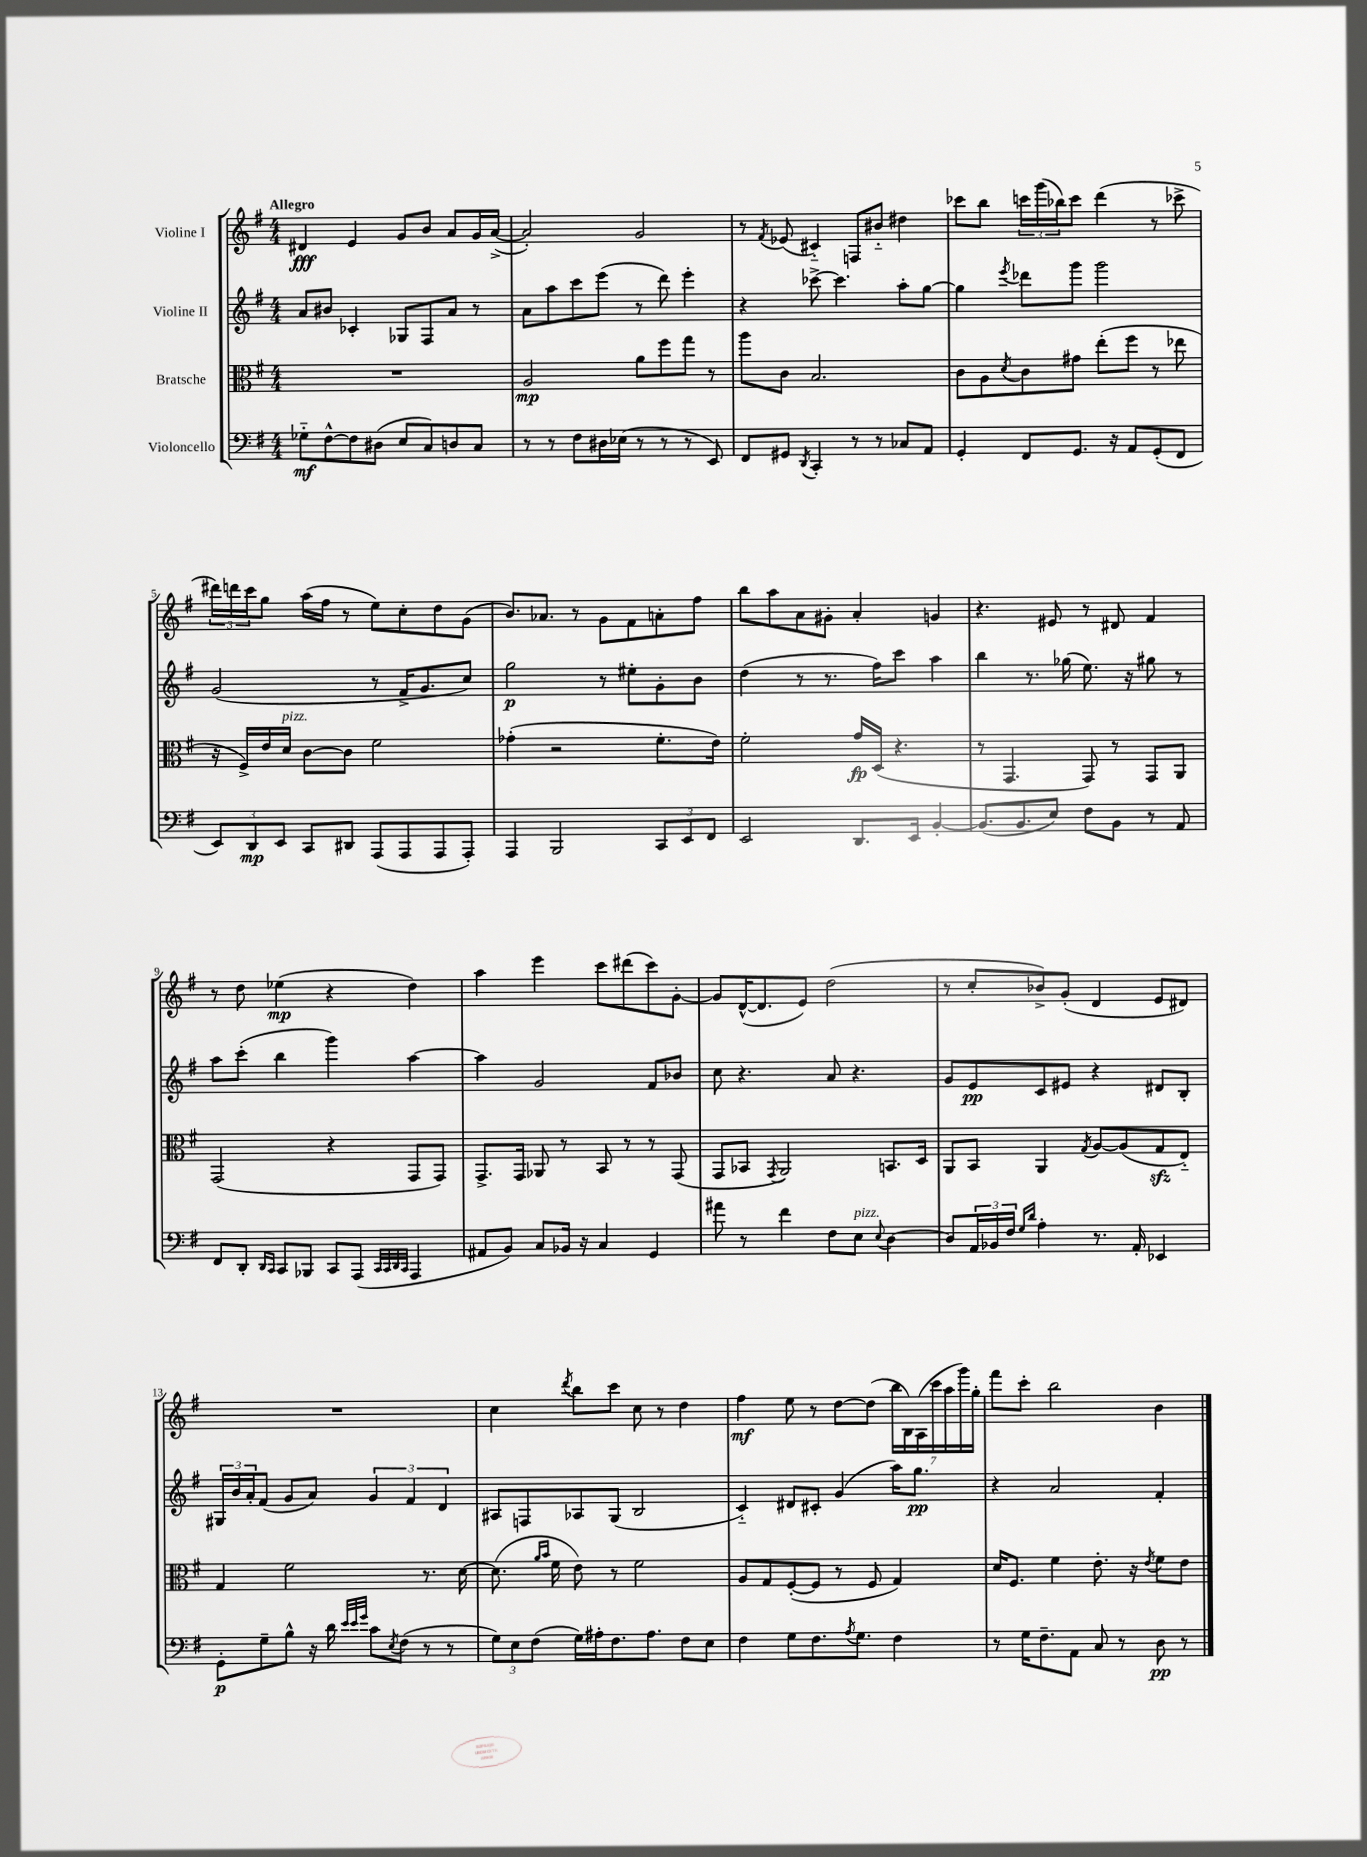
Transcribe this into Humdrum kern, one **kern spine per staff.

**kern	**kern	**kern	**kern
*staff4	*staff3	*staff2	*staff1
*clefF4	*clefC3	*clefG2	*clefG2
*k[f#]	*k[f#]	*k[f#]	*k[f#]
*M4/4	*M4/4	*M4/4	*M4/4
8G-'~	1r	8a	4d#
[8F#^^	.	8b#	.
8F#]	.	4c-'	4e
(8D#	.	.	.
8E	.	8G-	8g
8C)	.	8F#	8b
8D	.	8a	8a
8C	.	8r	16g
.	.	.	([16a^
=	=	=	=
8r	2A	8a	2a'])
8r	.	8aa	.
8F#	.	8ccc	.
16D#	.	(8eee	.
(16E-	.	.	.
8r	8a	8r	2g
8r	8ff#	8ddd)	.
8r	8gg	4eee'	.
8EE)	8r	.	.
=	=	=	=
8FF#	8aa	4r	8r
.	.	.	8qf#
8GG#	8c	.	(8e-
8qDD	.	.	.
4CC'	2.B	[8ccc-^	4c#'~)
.	.	4.ccc-]	.
8r	.	.	8F
8r	.	.	8b#'~
8C-	.	8aa'	4dd#
8AA	.	[8gg	.
=	=	=	=
4GG'	8c	4gg]	8ccc-
.	8A	.	8bb
.	8qd	8qeee	.
8FF#	8c	8ddd-	24ccc
.	.	.	(24ggg
.	.	.	24bb-)
8.GG	8g#	8ggg	8ccc
.	(8ee'	2ggg	(4ddd
16r	.	.	.
8AA	8ff#	.	.
(8GG'	8r	.	8r
8FF#	8ee-	.	8ccc-^
=	=	=	=
12EE)	16r	(2g	24ddd#)
.	.	.	24ddd
.	16F#^)	.	.
12DD	.	.	24ccc
.	16e	.	8gg
12EE	.	.	.
.	16d	.	.
8CC	[8c	.	(16aa
.	.	.	16ff#
8DD#	8c]	.	8r
(8AAA	2f#	8r	8ee)
8AAA	.	16f#^	8cc'
.	.	8.g	.
8AAA	.	.	8dd
8AAA')	.	8cc)	(8g
=	=	=	=
4AAA	(4g-'	2gg	8.b)
.	.	.	8.a-
2BBB	2r	.	.
.	.	.	8r
.	.	8r	8g
.	.	8ee#'	8f#
12CC	8.f#'	8g'	8a'
12EE	.	.	.
.	.	8b	8ff#
12FF#	.	.	.
.	16e)	.	.
=	=	=	=
2EE	2f#'	(4dd	8bb
.	.	.	8aa
.	.	8r	8a
.	.	8.r	8g#'
8.DD	16g	.	4a'
.	(16D	16ff#)	.
.	4.r	8ccc	.
16EE	.	.	.
[4BB'	.	4aa	4g
=	=	=	=
(8.BB]	8r	4bb	4.r
.	4.GG	.	.
8.BB	.	.	.
.	.	8.r	.
8E)	.	.	8e#
.	.	(16gg-	.
8F#	8GG)	8.ee)	8r
8BB	8r	.	8d#
.	.	16r	.
8r	8GG	8gg#	4f#
8AA	8AA	8r	.
=	=	=	=
8FF#	(2GG	8aa	8r
8DD'	.	(8ccc'	8dd
16qqDD	.	.	.
16qqCC	.	.	.
8CC	.	4bb	(4ee-
8BBB-	.	.	.
8CC	4r	4ggg)	4r
(8AAA	.	.	.
32qqCC	.	.	.
32qqCC	.	.	.
32qqDD	.	.	.
32qqCC	.	.	.
4AAA	8GG	[4aa	4dd)
.	8GG)	.	.
=	=	=	=
8AA#	8.GG^	4aa]	4aa
8BB)	.	.	.
.	16GG	.	.
8C	8AA-	2g	4eee
16BB-	8r	.	.
16r	.	.	.
4C	8BB	.	8ccc
.	8r	.	(8ddd#
4GG	8r	8f#	8ccc)
.	(8GG	8b-	[8g'
=	=	=	=
8a#	8GG	8cc	8g]
8r	8BB-	4.r	([16d^^
.	.	.	8.d]
.	8qGG	.	.
4f#	2AA)	.	.
.	.	.	8e)
8F#	.	8a	(2dd
8E	.	4.r	.
8qqE	.	.	.
[4D	8.BB	.	.
.	16D	.	.
=	=	=	=
8D]	8AA	8g	8r
24AA	8BB	8e	8cc'
24BB-	.	.	.
24F#	.	.	.
16qqG	.	.	.
16qqd	.	.	.
4A'	4AA	8c	8b-^)
.	.	8e#	(8g'
.	8qG	.	.
8.r	[8A	4r	4d
.	(8A]	.	.
16AA'	.	.	.
4EE-	8G	8d#	8e
.	8E'~)	8B'	8d#)
=	=	=	=
8GG'	4G	24G#	1r
.	.	24b	.
.	.	24a'	.
8G~	.	(8f#	.
8B^^	2f#	8g	.
16r	.	8a)	.
16d	.	.	.
32qqe	.	.	.
32qqe	.	.	.
32qqg	.	.	.
8c	.	6g	.
8qE	.	.	.
(8F#	.	.	.
.	.	6f#	.
8r	8.r	.	.
.	.	6d	.
8r	.	.	.
.	[16d	.	.
=	=	=	=
12G)	(8.d]	8A#	4cc
12E	.	.	.
.	.	8F	.
(12F#	.	.	.
.	16qqa	.	.
.	16qqb	.	.
.	16f#	.	.
.	.	.	8qddd
16G)	8e)	8A-	8bb
16A#'	.	.	.
8.F#	8r	(8G	8ccc
.	2f#	2B	8cc
8.A#	.	.	.
.	.	.	8r
8F#	.	.	4dd
8E	.	.	.
=	=	=	=
4F#	8A	4c'~)	4ff#
.	8G	.	.
8G	([8F#'	8d#	8ee
8.F#	8F#]	8c#'	8r
.	8r	(4g	[8dd
8qA	.	.	.
8.G	.	.	.
.	8F#	.	(8dd]
4F#	4G)	16aa)	28bb
.	.	.	28B)
.	.	8.gg	.
.	.	.	(28A
.	.	.	28ccc
.	.	.	28aa
.	.	.	28ggg)
.	.	.	28gg'
=	=	=	=
8r	16d	4r	8fff#
.	8.F#	.	.
16G	.	.	8ccc'
8.F#~	.	.	.
.	4f#	2a	2bb
8AA	.	.	.
8C	8.e'	.	.
8r	.	.	.
.	16r	.	.
.	8qe	.	.
8D	8f#	4f#'	4b
8r	8e	.	.
==	==	==	==
*-	*-	*-	*-
